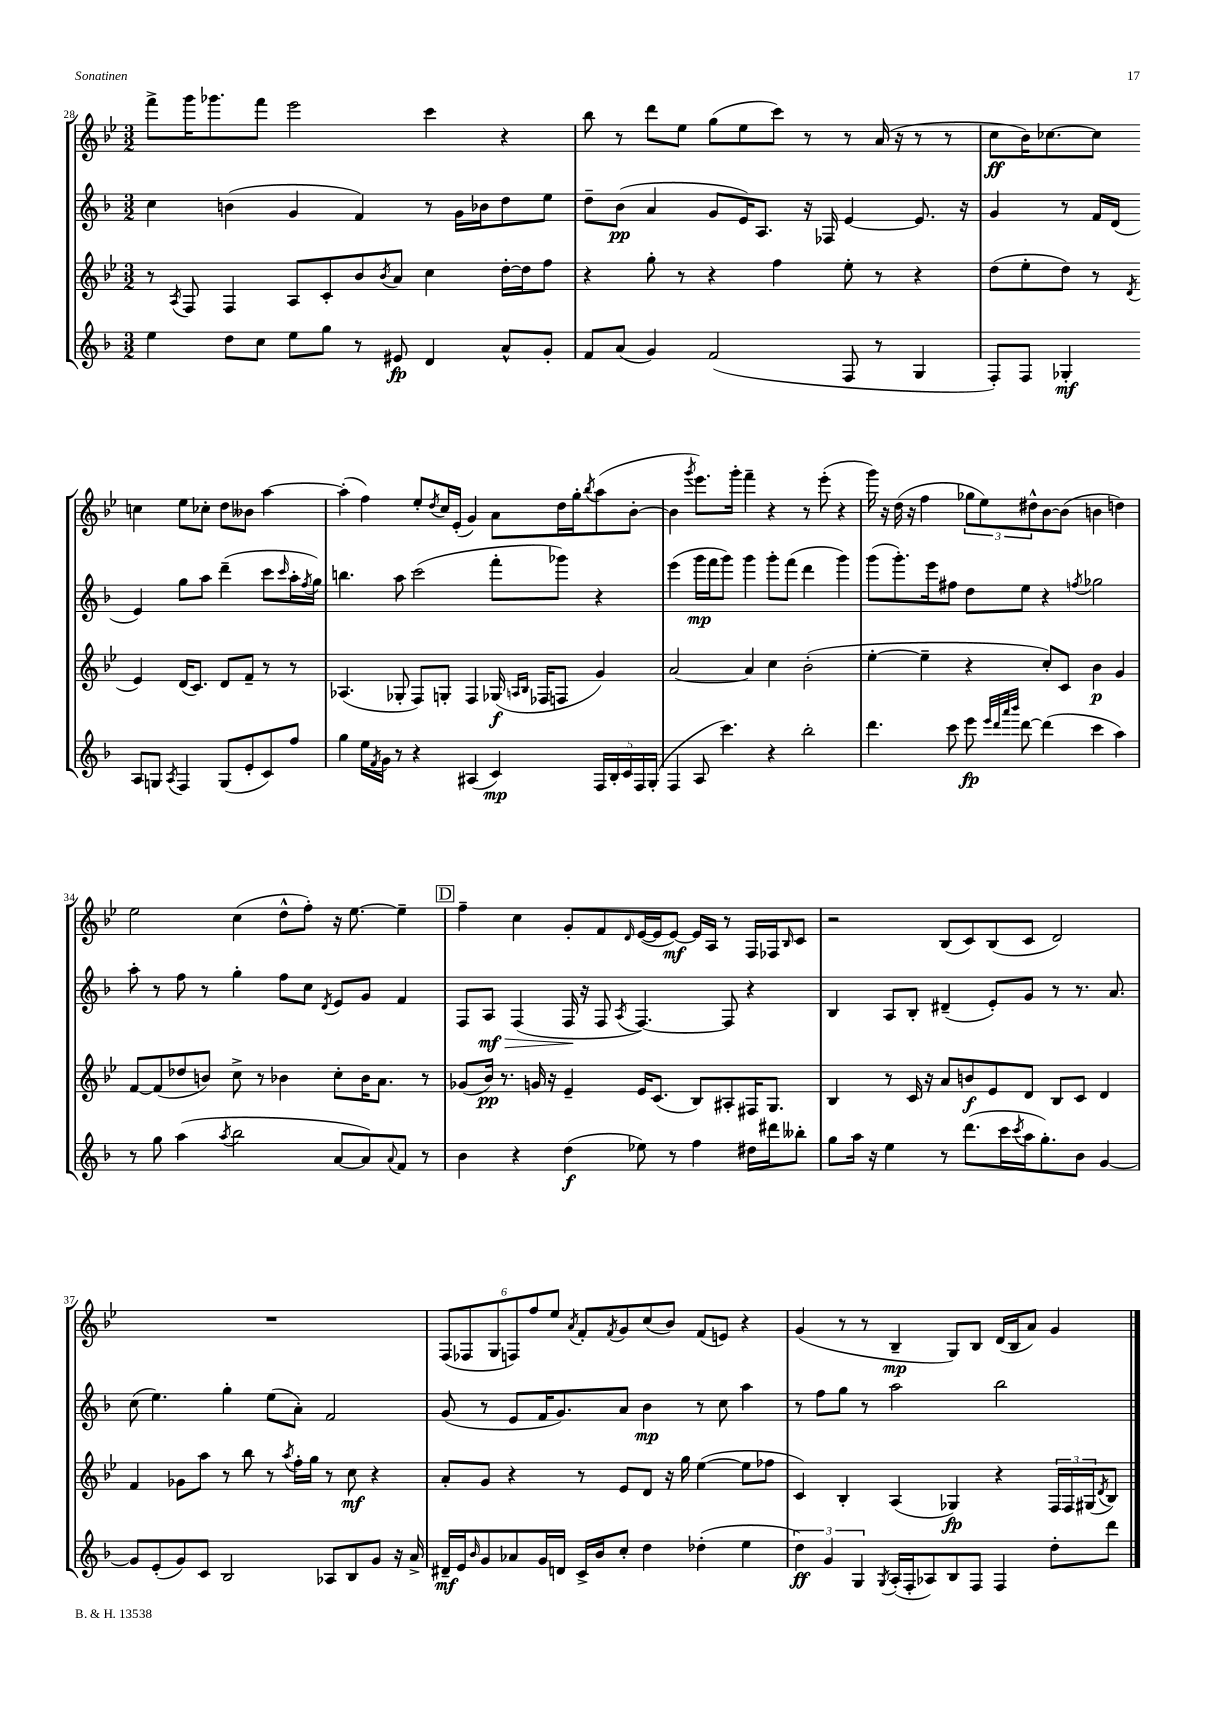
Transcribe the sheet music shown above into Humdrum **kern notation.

**kern	**dynam	**kern	**dynam	**kern	**dynam	**kern	**dynam
*part4	*part4	*part3	*part3	*part2	*part2	*part1	*part1
*staff4	*staff4	*staff3	*staff3	*staff2	*staff2	*staff1	*staff1
*clefG2	*	*clefG2	*	*clefG2	*	*clefG2	*
*k[b-]	*	*k[b-e-]	*	*k[b-]	*	*k[b-e-]	*
*M3/2	*	*M3/2	*	*M3/2	*	*M3/2	*
=28	=28	=28	=28	=28	=28	=28	=28
4ee\	.	8r	.	4cc\	.	8fff^\L	.
.	.	8qA/	.	.	.	.	.
.	.	8F/	.	.	.	16ggg\K	.
.	.	.	.	.	.	8.ggg-X\	.
8dd\L	.	4F/	.	(4bn\	.	.	.
8cc\J	.	.	.	.	.	8fff\J	.
8ee\L	.	8A/L	.	4g/	.	2eee-\	.
8gg\J	.	8c'/	.	.	.	.	.
8r	.	8b-/	.	4f/)	.	.	.
.	.	8qb-/	.	.	.	.	.
8e#X/	fp	8a/J	.	.	.	.	.
4d/	.	4cc\	.	8r	.	4ccc\	.
.	.	.	.	16g\LL	.	.	.
.	.	.	.	16b-X\J	.	.	.
8a^^/L	.	[16dd'\LL	.	8dd\	.	4r	.
.	.	16dd\J]	.	.	.	.	.
8g'/J	.	8ff\J	.	8ee\J	.	.	.
=29	=29	=29	=29	=29	=29	=29	=29
8f/L	.	4r	.	8dd~\L	.	8bb-\	.
(8a/J	.	.	.	(8b-\J	pp	8r	.
4g/)	.	8gg'\	.	4a/	.	8ddd\L	.
.	.	8r	.	.	.	8ee-\J	.
(2f/	.	4r	.	8g/L	.	(8gg\L	.
.	.	.	.	16e/K)	.	8ee-\	.
.	.	.	.	8.A/J	.	.	.
.	.	4ff\	.	.	.	8ccc\J)	.
.	.	.	.	16r	.	8r	.
.	.	.	.	16F-X/	.	.	.
8F/	.	8ee-'\	.	[4e/	.	8r	.
8r	.	8r	.	.	.	(16a/	.
.	.	.	.	.	.	16r	.
4G/	.	4r	.	8.e/]	.	8r	.
.	.	.	.	.	.	8r	.
.	.	.	.	16r	.	.	.
=30	=30	=30	=30	=30	=30	=30	=30
8F'/L)	.	(8dd\L	.	4g/	.	8cc\L	ff
8F/J	.	8ee-'\	.	.	.	16b-\K)	.
.	.	.	.	.	.	[8.cc-X\	.
4G-X'/	mf	8dd\J)	.	8r	.	.	.
.	.	8r	.	16f/LL	.	8cc-\J]	.
.	.	.	.	(16d/JJ	.	.	.
.	.	8qd/	.	.	.	.	.
8A/L	.	4e-/	.	4e/)	.	4ccn\	.
8Gn/J	.	.	.	.	.	.	.
8qA/	.	.	.	.	.	.	.
4F/	.	(16d/KL	.	8gg\L	.	8ee-\L	.
.	.	8.c/J)	.	.	.	.	.
.	.	.	.	8aa\J	.	8cc-X'\J	.
(8G/L	.	8d/L	.	(4ddd~\	.	8dd\L	.
8e'/	.	8f~/J	.	.	.	8b--X\J	.
8c/)	.	8r	.	8ccc\L	.	[4aa\	.
.	.	.	.	16qqccc/	.	.	.
8ff/J	.	8r	.	16aa'\L	.	.	.
.	.	.	.	8qff/	.	.	.
.	.	.	.	16gg\JJ)	.	.	.
!!LO:LB:g=z
=31	=31	=31	=31	=31	=31	=31	=31
4gg\	.	(4.A-X/	.	4.bbn\	.	(4aa'\]	.
16ee\LL	.	.	.	.	.	4ff\)	.
8qf/	.	.	.	.	.	.	.
16g\JJ	.	.	.	.	.	.	.
8r	.	8G-X'/	.	8aa\	.	.	.
4r	.	8F/L)	.	(2ccc\	.	8ee-'/L	.
.	.	.	.	.	.	8qdd/	.
.	.	8Gn'/J	.	.	.	16cc/L	.
.	.	.	.	.	.	(16e-'/JJ	.
(4A#X/	.	4F/	.	.	.	4g/)	.
4c/)	mp	(16G-X/	f	8fff'\L	.	8a\L	.
.	.	16qqAn/LL	.	.	.	.	.
.	.	16qqB-/JJ	.	.	.	.	.
.	.	16F-X/KL	.	.	.	.	.
.	.	8Fn/J	.	8ggg-X\J)	.	16dd\L	.
.	.	.	.	.	.	16gg'\J	.
.	.	.	.	.	.	8qbb-/	.
20F/LL	.	4g/)	.	4r	.	(8aa\	.
20B-'/	.	.	.	.	.	.	.
20c/	.	.	.	.	.	.	.
.	.	.	.	.	.	[8b-'\J	.
20F/	.	.	.	.	.	.	.
(20G'/JJ	.	.	.	.	.	.	.
=32	=32	=32	=32	=32	=32	=32	=32
4F/	.	[2a/	.	(4eee\	.	4b-\]	.
.	.	.	.	.	.	8qggg/	.
8A/	.	.	.	16ggg\LL	mp	8.eee-\L)	.
.	.	.	.	16fff\J	.	.	.
4.ccc\)	.	.	.	8ggg\J)	.	.	.
.	.	.	.	.	.	16ggg'\Jk	.
.	.	4a/]	.	4ggg\	.	4fff~\	.
4r	.	4cc\	.	8ggg'\L	.	4r	.
.	.	.	.	(8fff\J	.	.	.
2bb-'\	.	(2b-'\	.	4ddd\	.	8r	.
.	.	.	.	.	.	(8eee-'\	.
.	.	.	.	4ggg\)	.	4r	.
=33	=33	=33	=33	=33	=33	=33	=33
4.ddd\	.	[4ee-'\	.	(8ggg\L	.	16ggg\)	.
.	.	.	.	.	.	16r	.
.	.	.	.	8.ggg'\)	.	(16dd\	.
.	.	.	.	.	.	16r	.
.	.	4ee-~\]	.	.	.	4ff\	.
.	.	.	.	16eee\k	.	.	.
8ccc\	.	.	.	8ff#X\J	.	.	.
8eee\	fp	4r	.	8dd\L	.	12gg-X\L	.
.	.	.	.	.	.	12ee-\)	.
32qqeee/LLL	.	.	.	.	.	.	.
32qqddd/	.	.	.	.	.	.	.
32qqaaa/	.	.	.	.	.	.	.
32qqbbb-/JJJ	.	.	.	.	.	.	.
[8ddd\	.	.	.	8ee\J	.	.	.
.	.	.	.	.	.	12dd#X^^\	.
(4ddd\]	.	8cc'/L)	.	4r	.	[8b-\	.
.	.	8c/J	.	.	.	(8b-\J]	.
.	.	.	.	8qffn/	.	.	.
4ccc\	.	4b-\	p	2gg-X\	.	4bn\	.
4aa\)	.	4g/	.	.	.	4ddn\)	.
!!LO:LB:g=z
=34	=34	=34	=34	=34	=34	=34	=34
8r	.	[8f/L	.	8aa'\	.	2ee-\	.
8gg\	.	(8f/]	.	8r	.	.	.
(4aa\	.	8dd-X/	.	8ff\	.	.	.
.	.	8bn/J)	.	8r	.	.	.
8qaa/	.	.	.	.	.	.	.
2bb-\	.	8cc^\	.	4gg'\	.	(4cc\	.
.	.	8r	.	.	.	.	.
.	.	4b-X\	.	8ff\L	.	8dd^^\L	.
.	.	.	.	8cc\J	.	8ff'\J)	.
.	.	.	.	8qd/	.	.	.
[8a/L	.	8cc'\L	.	8e/L	.	16r	.
.	.	.	.	.	.	[8.ee-\	.
8a/])	.	16b-\K	.	8g/J	.	.	.
.	.	8.a\J	.	.	.	.	.
8qqa/	.	.	.	.	.	.	.
8f/J	.	.	.	4f/	.	4ee-~\]	.
8r	.	8r	.	.	.	.	.
!!LO:REH:place=s1:t=D
=35	=35	=35	=35	=35	=35	=35	=35
4b-\	.	(8g-X/L	.	8F/L	.	4ff~\	.
!	!	!	!	!	!LO:HP:b	!	!
.	.	16b-/Jk)	pp	8A/J	> mf	.	.
.	.	8.r	.	.	.	.	.
4r	.	.	.	(4F/	.	4cc\	.
.	.	16gn/	.	.	.	.	.
.	.	16r	.	.	.	.	.
(4dd\	f	4e-~/	.	16F/	.	8g'/L	.
.	.	.	.	16r	]	.	.
.	.	.	.	8F/	.	8f/	.
.	.	.	.	8qA/	.	16qqd/	.
8ee-X\)	.	16e-/KL	.	[4.F/)	.	([16e-/L	.
.	.	(8.c/J	.	.	.	16e-/J]	.
8r	.	.	.	.	.	[8e-/J)	mf
4ff\	.	8B-/L)	.	.	.	16e-/LL]	.
.	.	.	.	.	.	16A/JJ	.
.	.	8A#X'/	.	8F/]	.	8r	.
16dd#X\LL	.	16F#X/K	.	4r	.	16F/LL	.
16ddd#X\J	.	8.G/J	.	.	.	16F-X/J	.
.	.	.	.	.	.	16qqB-/	.
8bb--X'\J	.	.	.	.	.	8c/J	.
=36	=36	=36	=36	=36	=36	=36	=36
8gg\L	.	4B-/	.	4B-/	.	2r	.
16aa\Jk	.	.	.	.	.	.	.
16r	.	.	.	.	.	.	.
4ee\	.	8r	.	8A/L	.	.	.
.	.	16c/	.	8B-'/J	.	.	.
.	.	16r	.	.	.	.	.
8r	.	8a/L	.	(4d#X~/	.	(8B-/L	.
(8.ddd\L	.	8bn/	f	.	.	8c/)	.
.	.	8e-/	.	8e'/L)	.	(8B-/	.
16ccc\L	.	.	.	.	.	.	.
8qccc/	.	.	.	.	.	.	.
16aa\J	.	8d/J	.	8g/J	.	8c/J	.
8.gg'\)	.	.	.	.	.	.	.
.	.	8B-/L	.	8r	.	2d/)	.
8b-\J	.	8c/J	.	8.r	.	.	.
[4g/	.	4d/	.	.	.	.	.
.	.	.	.	8.a/	.	.	.
!!LO:LB:g=z
=37	=37	=37	=37	=37	=37	=37	=37
8g/L]	.	4f/	.	(8cc\	.	1.r	.
(8e'/	.	.	.	4.ee\)	.	.	.
8g/)	.	8g-X\L	.	.	.	.	.
8c/J	.	8aa\J	.	.	.	.	.
2B-/	.	8r	.	4gg'\	.	.	.
.	.	8bb-\	.	.	.	.	.
.	.	8r	.	(8ee\L	.	.	.
.	.	8qaa/	.	.	.	.	.
.	.	16ff'\LL	.	8a'\J)	.	.	.
.	.	16gg\JJ	.	.	.	.	.
8A-X/L	.	8r	.	2f/	.	.	.
8B-/	.	8cc\	mf	.	.	.	.
8g/J	.	4r	.	.	.	.	.
16r	.	.	.	.	.	.	.
16a^/	.	.	.	.	.	.	.
=38	=38	=38	=38	=38	=38	=38	=38
16d#X~/LL	mf	8a'/L	.	(8g/	.	(12F/L	.
16e/J	.	.	.	.	.	.	.
.	.	.	.	.	.	12F-X/	.
16qqb-/	.	.	.	.	.	.	.
8g/	.	8g/J	.	8r	.	.	.
.	.	.	.	.	.	12G/	.
8a-X/	.	4r	.	8e/L	.	12Fn/)	.
.	.	.	.	.	.	12ff/	.
16g/L	.	.	.	16f/K	.	.	.
.	.	.	.	.	.	12ee-/J	.
16dn/JJ	.	.	.	8.g/)	.	.	.
.	.	.	.	.	.	8qa/	.
16c^/LL	.	8r	.	.	.	8f'/L	.
16b-/J	.	.	.	.	.	.	.
.	.	.	.	.	.	8qf/	.
8cc'/J	.	8e-/L	.	8a/J	.	8g/	.
4dd\	.	8d/J	.	4b-\	mp	(8cc/	.
.	.	16r	.	.	.	8b-/J)	.
.	.	16gg\	.	.	.	.	.
(4dd-X'\	.	([4ee-\	.	8r	.	(8f/L	.
.	.	.	.	8cc\	.	8en/J)	.
4ee\	.	8ee-\L]	.	4aa\	.	4r	.
.	.	8ff-X\J	.	.	.	.	.
=39	=39	=39	=39	=39	=39	=39	=39
6dd\)	ff	4c/)	.	8r	.	(4g/	.
.	.	.	.	8ff\L	.	.	.
6g/	.	.	.	.	.	.	.
.	.	4B-'/	.	8gg\J	.	8r	.
6G/	.	.	.	.	.	.	.
.	.	.	.	8r	.	8r	.
8qG/	.	.	.	.	.	.	.
(16A'/LL	.	(4A/	.	2aa\	.	4B-~/	mp
16F'/J	.	.	.	.	.	.	.
8A-X/)	.	.	.	.	.	.	.
8B-/	.	4G-X/)	fp	.	.	8G/L)	.
8F/J	.	.	.	.	.	8B-/J	.
4F/	.	4r	.	2bb-\	.	(16d/LL	.
.	.	.	.	.	.	16B-/J	.
.	.	.	.	.	.	8a/J)	.
8dd'\L	.	24F/LL	.	.	.	4g/	.
.	.	24F/	.	.	.	.	.
.	.	(24G#X/J	.	.	.	.	.
.	.	8qd/	.	.	.	.	.
8ddd\J	.	8B-/J)	.	.	.	.	.
==	==	==	==	==	==	==	==
*-	*-	*-	*-	*-	*-	*-	*-
